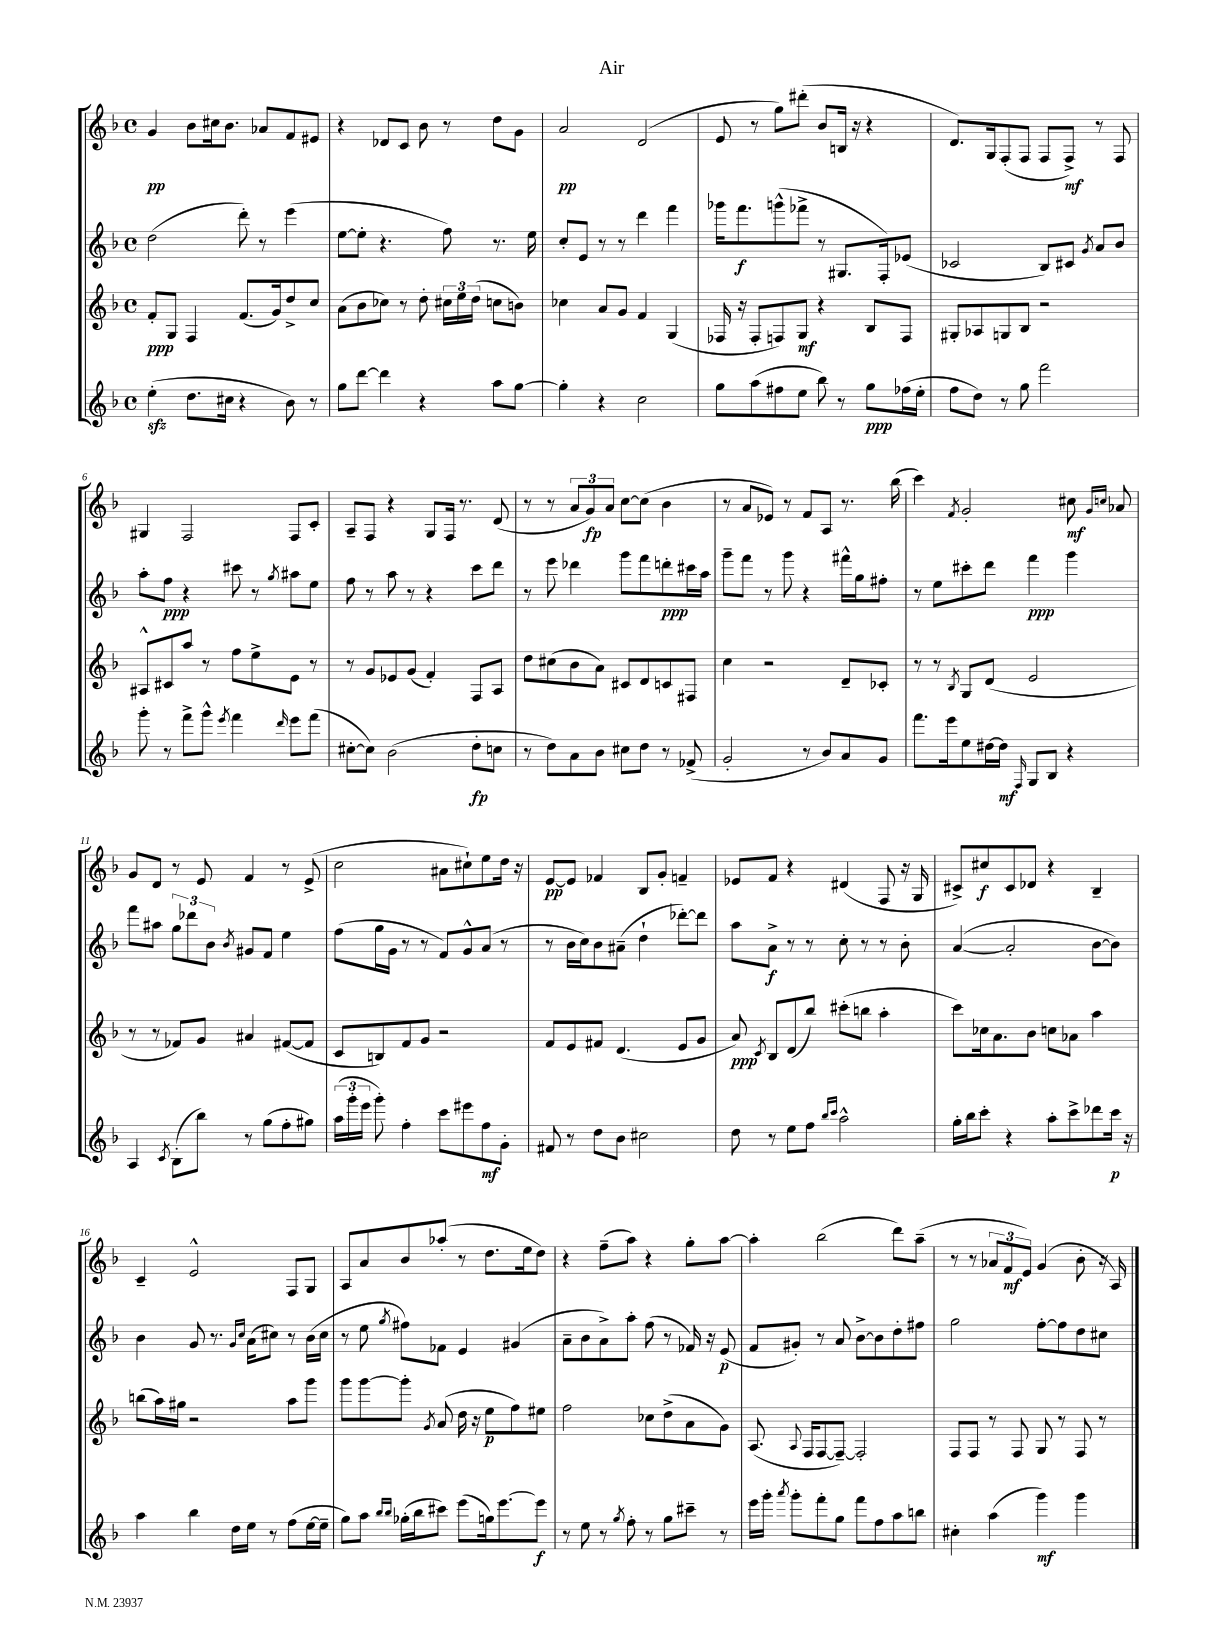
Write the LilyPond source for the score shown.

\header { title = "Air" }
<<
\new StaffGroup <<
\new Staff = "s0" {
    \clef treble \key f \major \defaultTimeSignature \time 4/4
    \autoBeamOff g'4\pp bes'8[ cis''16 bes'8.] aes'8[ f'8 eis'8] |
    r4 des'8[ c'8] bes'8 r8 d''8[ g'8] |
    a'2\pp d'2( |
    e'8 r8 g''8[) dis'''8]-.( bes'8[ b16] r16 r4 |
    d'8.[) g16 f8-.( f8] f8[ f8]->\mf) r8 f8 |
    gis4 f2 f8[ c'8]-. |
    a8[-- f8] r4 g8[ f16] r8. d'8( |
    r8 r8 \tuplet 3/2 { a'8[ g'8\fp) a'8] } c''8[~ c''8]( bes'4 |
    r8 a'8[ ees'8]) r8 f'8[ a8] r8. bes''16( |
    c'''4) \acciaccatura { f'8 } g'2-. cis''8\mf \grace { g'16[ c''16] } aes'8 |
    g'8[ d'8] r8 e'8 f'4 r8 e'8->( |
    c''2 ais'8[ cis''8-!) e''8 d''16] r16 |
    e'8[~\pp e'8] fes'4 bes8[ g'8]-. f'4-- |
    ees'8[ f'8] r4 dis'4( f8 r16 g16 |
    cis'8[->) cis''8\f cis'8 des'8] r4 bes4-- |
    c'4-- e'2-^ f8[ g8] |
    a8[ a'8 bes'8 aes''8]-.( r8 d''8.[ e''16 d''8]) |
    r4 f''8[--( a''8]) r4 g''8[-. a''8]~ |
    a''4-. bes''2( d'''8[) a''8]--( |
    r8 r8 \tuplet 3/2 { aes'8[ f'8\mf e'8]) } g'4( bes'8-. r16 a16) \bar "|." |
}
\new Staff = "s1" {
    \clef treble \key f \major \defaultTimeSignature \time 4/4
    \autoBeamOff d''2( d'''8-.) r8 e'''4( |
    e''8[~ e''8]-. r4. f''8) r8. e''16 |
    c''8[-. e'8] r8 r8 d'''4 f'''4 |
    ges'''16[ f'''8.\f g'''8-^( fes'''8]-> r8 gis8.[ f16-.) ees'8]( |
    ces'2 bes8[) cis'8] \acciaccatura { g'8 } a'8[ bes'8] |
    a''8[-. f''8]\ppp r4 cis'''8 r8 \acciaccatura { g''8 } ais''8[ e''8] |
    f''8 r8 a''8 r8 r4 c'''8[ d'''8] |
    r8 e'''8 des'''4 g'''8[ f'''8 d'''8-.\ppp cis'''16 a''16] |
    g'''8[-- f'''8] r8 g'''8 r4 fis'''16[-^ g''16 fis''8]-. |
    r8 e''8[ cis'''8-. d'''8] f'''4\ppp g'''4 |
    f'''8[ ais''8] \tuplet 3/2 { g''8[ des'''8 bes'8] } \acciaccatura { bes'8 } gis'8[ f'8] e''4 |
    f''8[( g''16 g'16] r8 r8 f'8[) g'8-^ a'8]( r8 |
    r8 bes'16[ c''16) bes'8 ais'8]--( d''4-! des'''8[~-.) des'''8] |
    a''8[ a'8]->\f r8 r8 c''8-. r8 r8 bes'8-. |
    a'4~( a'2-. bes'8[~ bes'8]) |
    bes'4 g'8 r8. \grace { g'16[ c''16] } a'16[( cis''8]) r8 bes'16[( cis''16] |
    r8 e''8 \acciaccatura { g''8 } fis''8[) fes'8] e'4 gis'4( |
    a'8[-- bes'8 a'8->) a''8]-. f''8( r8 fes'16) r16 e'8\p( |
    f'8[ gis'8]-.) r8 a'8 bes'8[~-> bes'8 d''8-. fis''8] |
    g''2 f''8[~-. f''8 d''8 cis''8] \bar "|." |
}
\new Staff = "s2" {
    \clef treble \key f \major \defaultTimeSignature \time 4/4
    \autoBeamOff f'8[-.\ppp g8] f4 f'8.[( g'16) d''8-> c''8] |
    a'8[( bes'8 ces''8]) r8 d''8-. \tuplet 3/2 { cis''16[ e''16 d''16]( } c''8[ b'8]) |
    ces''4 a'8[ g'8] f'4 g4( |
    fes16 r16 fes8[-. f8) g8]\mf r4 bes8[ f8] |
    gis8[-. aes8 g8 bes8] r2 |
    ais8[-^ cis'8 a''8] r8 f''8[ e''8-> e'8] r8 |
    r8 g'8[ ees'8 g'8]( f'4-.) f8[ a8] |
    d''8[ cis''8( bes'8 a'8]) cis'8[ d'8 c'8 fis8] |
    c''4 r2 d'8[-- ces'8]-. |
    r8 r8 \acciaccatura { bes8 } g8[ d'8]( e'2 |
    r8 r8 fes'8[) g'8] ais'4 fis'8[~( fis'8] |
    c'8[ b8) f'8 g'8] r2 |
    f'8[ e'8 fis'8] d'4.( e'8[ g'8] |
    a'8\ppp) \acciaccatura { c'8 } bes8[ d'8( bes''8]) cis'''8[-.( b''8] a''4-. |
    c'''8[) ces''16 a'8. bes'8] c''8[ aes'8] a''4 |
    b''8[( a''16) gis''16] r2 a''8[ g'''8] |
    g'''8[ g'''8~ g'''8]-. \acciaccatura { g'8 } a'8( d''16 r16 e''8[\p f''8) eis''8] |
    f''2 ces''8[ d''8->( a'8 g'8]) |
    a8.( \appoggiatura { a8 } f16[ f8~ f8]~--) f2-. |
    f8[ f8] r8 f8 g8 r8 f8 r8 \bar "|." |
}
\new Staff = "s3" {
    \clef treble \key f \major \defaultTimeSignature \time 4/4
    \autoBeamOff e''4-.\sfz( d''8.[ cis''16] r4 bes'8) r8 |
    g''8[ d'''8]~ d'''4 r4 a''8[ g''8]~ |
    g''4-. r4 c''2 |
    g''8[ a''8( fis''8 e''8] bes''8) r8 g''8[\ppp fes''16( e''16]-. |
    f''8[ d''8]) r8 g''8 f'''2 |
    g'''8-. r8 f'''8[-> g'''8]-^ \acciaccatura { e'''8 } f'''4 \grace { d'''16 } e'''8[ f'''8]( |
    cis''8[~-. cis''8]) bes'2( d''8[-.\fp c''8] |
    r8 d''8[) a'8 bes'8] cis''8[ d''8] r8 fes'8->( |
    g'2-. r8 bes'8[) a'8 g'8] |
    f'''8.[ e'''16 e''8 dis''16~ dis''16]\mf \grace { f16 } g8[ bes8] r4 |
    a4 \acciaccatura { c'8 } bes8[-.( bes''8]) r8 g''8[( f''8-. gis''8]) |
    \tuplet 3/2 { a''16[( g'''16-. e'''16] } g'''8-.) f''4-. c'''8[ eis'''8 f''8\mf g'8]-. |
    fis'8 r8 d''8[ bes'8] cis''2 |
    d''8 r8 e''8[ f''8] \grace { bes''16[ c'''16] } a''2-^ |
    g''16[-. bes''16 c'''8]-. r4 a''8[-. c'''8-> des'''8 c'''16]\p r16 |
    a''4 bes''4 d''16[ e''16] r8 f''8[( e''16~ e''16]-- |
    g''8[) a''8] \grace { bes''16[ bes''16] } ges''16[-.( bes''16 cis'''8]) e'''8[( g''16) e'''8.~ e'''8]\f |
    r8 e''8 r8 \acciaccatura { g''8 } f''8-. r8 g''8[ cis'''8]-- r8 |
    e'''16[ g'''16]-. \acciaccatura { a'''8 } g'''8[-. f'''8-. g''8] f'''8[ f''8 a''8 b''8] |
    cis''4-. a''4( g'''4\mf) g'''4 \bar "|." |
}
>>
>>
